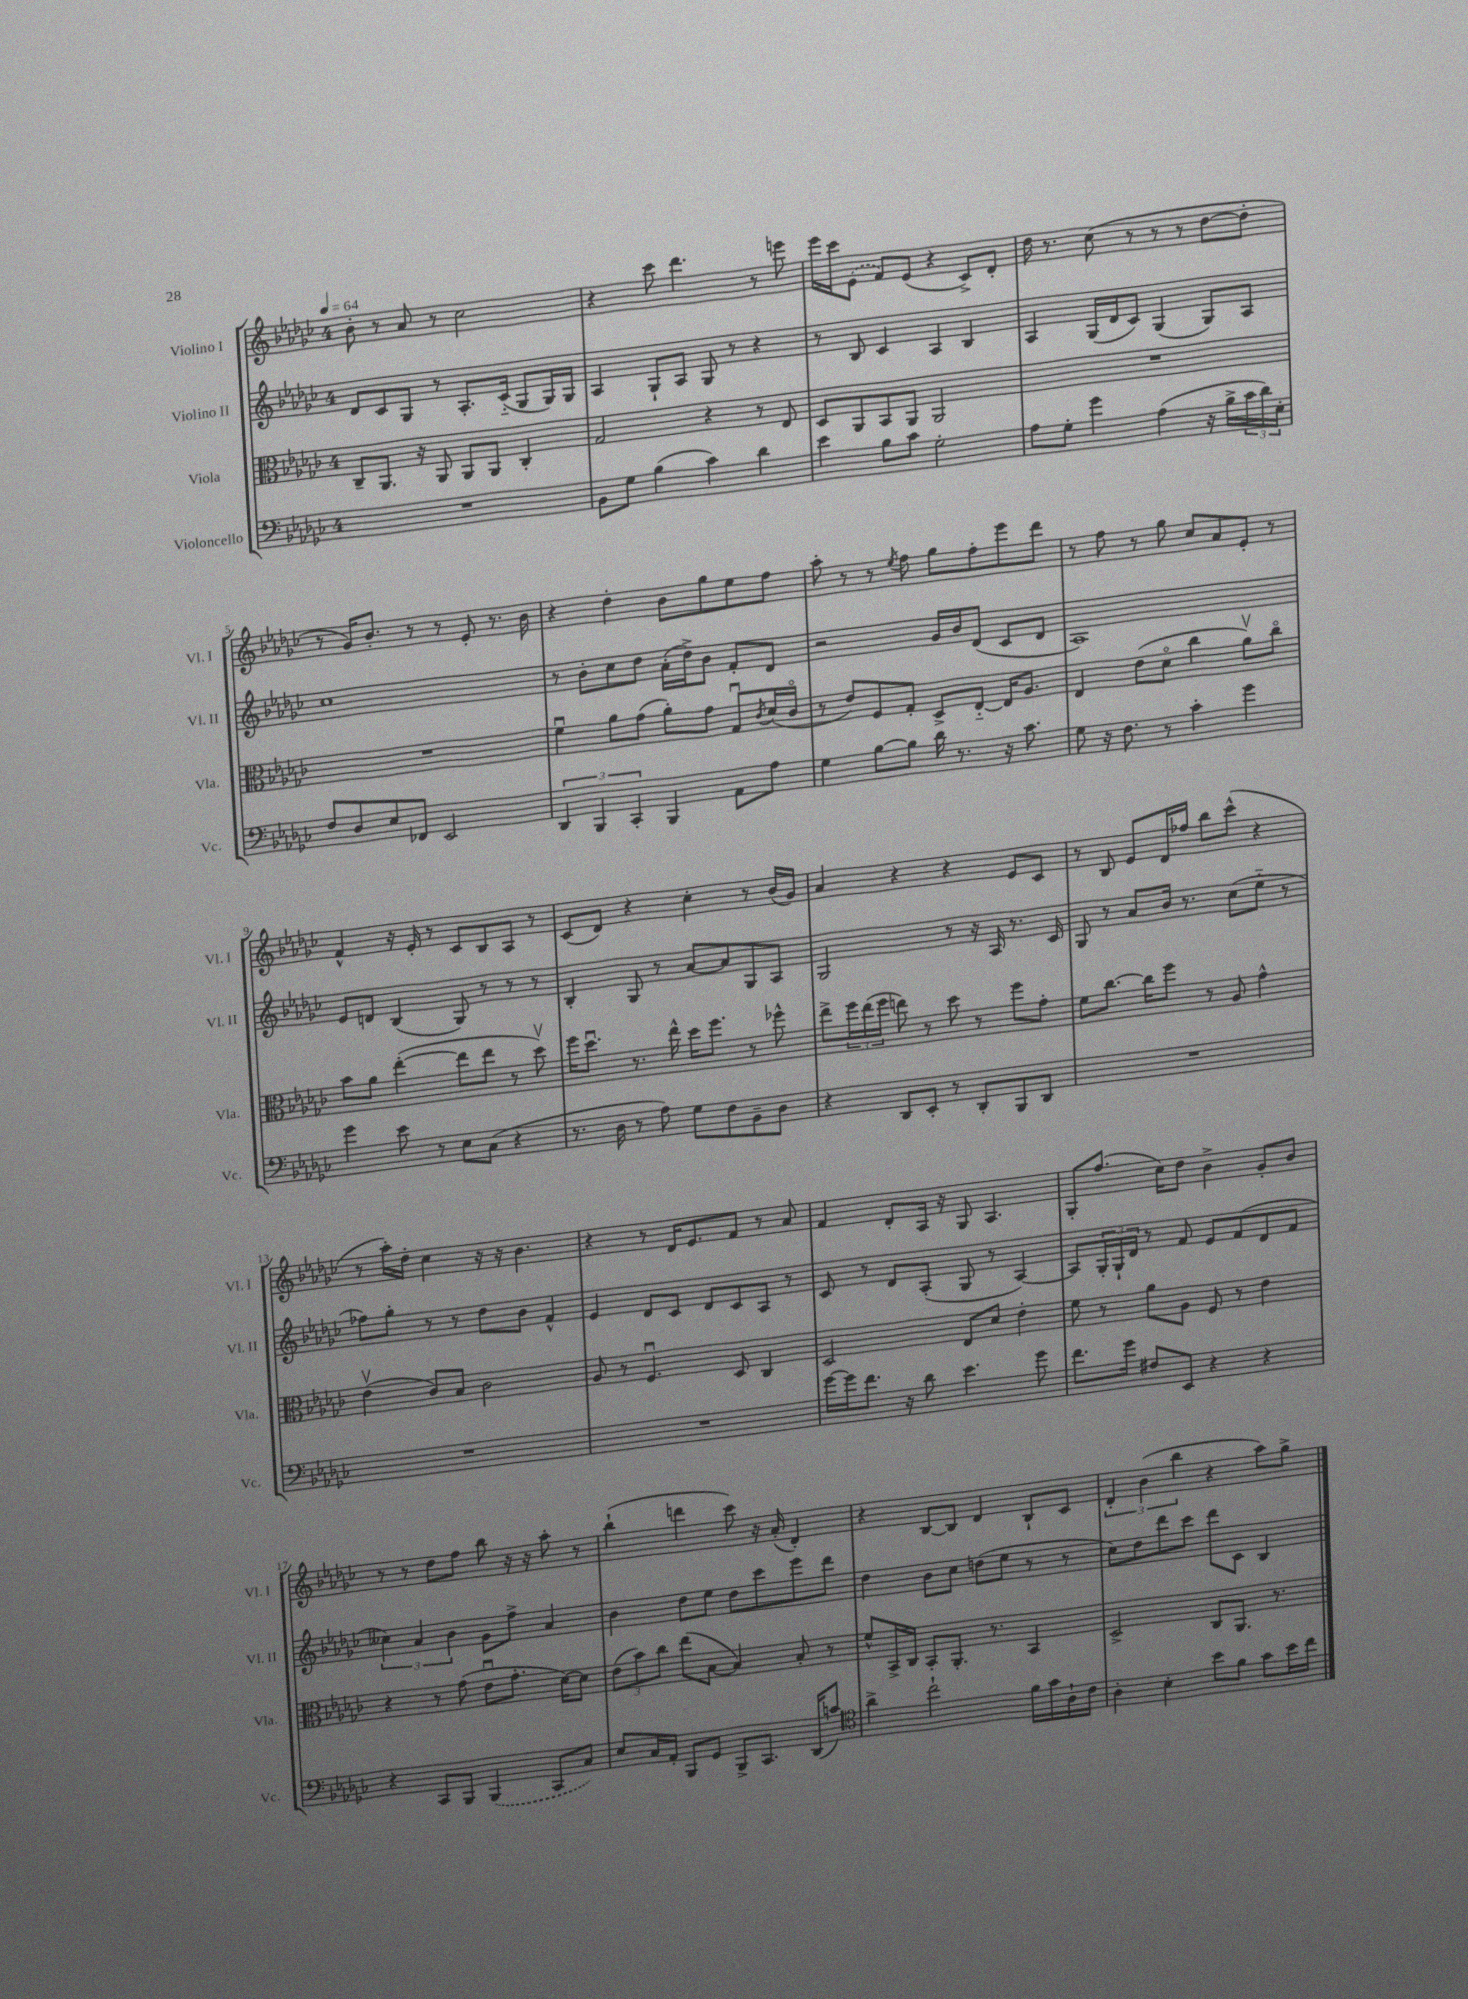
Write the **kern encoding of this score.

**kern	**kern	**kern	**kern
*staff4	*staff3	*staff2	*staff1
*clefF4	*clefC3	*clefG2	*clefG2
*k[b-e-a-d-g-c-]	*k[b-e-a-d-g-c-]	*k[b-e-a-d-g-c-]	*k[b-e-a-d-g-c-]
*M4/4	*M4/4	*M4/4	*M4/4
*MM64	*MM64	*MM64	*MM64
1r	8C-~	8d-	8b-'
.	8.AA-	8c-	8r
.	.	8G-	8a-
.	16r	.	.
.	8AA-	8r	8r
.	8AA-	8.A-'	2cc-
.	8AA-	.	.
.	.	(16c-'~	.
.	4C-'	8G-	.
.	.	16G-)	.
.	.	16G-	.
=	=	=	=
8BB-	2G-	4A-	4r
8G-	.	.	.
(4B-	.	8G-`	8ccc-
.	.	8A-	4.ddd-
4c-)	4r	8G-	.
.	.	8r	.
4d-	8r	4r	8r
.	8E-	.	8eee
=	=	=	=
4e-	8D-	8r	16eee-
.	.	.	16ccc-
.	8AA-	8B-	(8e-
8B-	8BB-	4c-	8f)
8c-	8AA-	.	(8e-
2G-'	2AA-	4A-	4r
.	.	4B-	8c-^)
.	.	.	8d-'
=	=	=	=
8A-	1r	4A-	16dd-
.	.	.	8.r
8G-'	.	.	.
4g-	.	(16G-	(8cc-
.	.	16d-	.
.	.	8c-)	8r
(4A-	.	(4G-	8r
.	.	.	8r
16r	.	8G-)	[8dd-
16B-^	.	.	.
24c-	.	8A-	8dd-']
24d-)	.	.	.
24E-'	.	.	.
=	=	=	=
8F	1r	1cc-	8r
8D-	.	.	16g-)
.	.	.	8.b-'
8E-	.	.	.
8FF-	.	.	8r
2EE-	.	.	8r
.	.	.	8e-'
.	.	.	8.r
.	.	.	16b-
=	=	=	=
6DD-	4fu	8r	4r
.	.	8b-'	.
6BBB-	.	.	.
.	8a-	8cc-	4dd-'
6CC-'	.	.	.
.	(8g-	8dd-	.
4BBB-	8a-')	(16a-'	8b-
.	.	16dd-^)	.
.	8g-	8b-	8gg-
8AA-	8G-u	8f'	8ee-
.	8qc-	.	.
8A-	(16d-	8d-	8ff
.	16c-o	.	.
=	=	=	=
4G-	8r	2r	8aa-'
.	8e-)	.	8r
[8B-	8F	.	8r
.	.	.	8qee-
8B-]	8G-'	.	8ff
16d-	8D-^	16g-	8gg-
8.r	.	16b-	.
.	[8E-'~	(8d-	8ff'
16r	16E-]	8c-	8eee-
8.c-	8.A-	.	.
.	.	8d-	8ddd-
=	=	=	=
8G-	4E-	1A-)	8r
16r	.	.	8ff
8.F	.	.	.
.	(8e-	.	8r
8r	8d-o	.	8gg-
4c-'	4cc-	.	8cc-
.	.	.	8a-
4g-	8a-v)	.	8e-'
.	8cc-o	.	8r
=	=	=	=
4g-	8b-	8e-	4f^^
.	8a-	8d	.
8e-	([4ee-'	(4B-	16r
.	.	.	16e-'
8r	.	.	8r
8E-	8ee-]	8G-)	8c-
(8C-	8ee-	8r	8B-
4r	8r	8r	8A-
.	8dd-v)	8r	8r
=	=	=	=
8.r	16ff	4B-'	(8c-
.	8.dd-u	.	.
.	.	.	8d-)
16D-	.	.	.
8r	8.r	8G-	4r
8A-)	.	8r	.
.	16ee-^^	.	.
8G-	16dd-	[8a-	4cc-'
.	8.ff	.	.
8F	.	8a-]	.
8BB-~	8r	8G-	8r
8D-	8ff-^^	8A-	(16b-
.	.	.	16g-)
=	=	=	=
4r	8ee-^	2G-	4a-
.	24ff	.	.
.	(24ee-	.	.
.	24ff	.	.
8DD-	8ee)	.	4r
8EE-'	8r	.	.
8r	8dd-	8r	4r
8DD-'	8r	16r	.
.	.	16A-	.
8BBB-	8ff	8.r	8e-
8DD-	8g-'	.	8c-
.	.	16c-	.
=	=	=	=
1r	8f	8G-	8r
.	[8.cc-	8r	8B-
.	.	8a-	8e-
.	16cc-]	.	.
.	8ff	16b-	16d-
.	.	8.r	16ff-
.	8r	.	8bb-
.	8A-	(8cc-	(8ccc-^^
.	4g-^^	8ee-'~	4r
.	.	8r	.
=	=	=	=
1r	(4e-v	8ff-)	8r
.	.	8gg-'	16aa-')
.	.	.	16dd-'
.	8c-)	8r	4cc-
.	8B-	8r	.
.	2c-	8dd-	16r
.	.	.	16r
.	.	8b-	4.b-
.	.	4f^^	.
=	=	=	=
1r	8A-	4e-	4r
.	8r	.	.
.	4.Fu	8d-	8r
.	.	8c-	16d-
.	.	.	8.e-
.	.	8d-	.
.	8D-	8c-	8f
.	4C-	8A-	8r
.	.	8r	8a-
=	=	=	=
[16g-	2D-	8c-	4f
16g-]	.	.	.
8.f	.	8r	.
.	.	8d-	8d-'
16r	.	.	.
8d-	.	(8A-'	16A-
.	.	.	16r
4.e-	8E-	8G-	8G-
.	8d-	8r	4.A-
.	4e-'	[4A-)	.
8g-	.	.	.
=	=	=	=
8.f	8f	8A-]	8G-'
.	8r	24G-'	(8.ff
.	.	24G-`	.
16g-	.	.	.
.	.	24d-	.
8F#	8a-	8r	.
.	.	.	16cc-)
8EE-	8A-	8f	8dd-
4r	8F	8e-	4b-^
.	8r	(8f	.
4r	4e-	8d-	8g-'
.	.	8f	8b-
=	=	=	=
4r	4r	6cc--)	8r
.	.	.	8r
.	.	6a-	.
8CC-	8r	.	8dd-
.	.	6b-	.
8BBB-	(8g-	.	8ff
(4BBB-	8e-u	8g-	8bb-
.	8.g-'	8ff^	16r
.	.	.	16r
8CC-	.	4a-	8aa-'
.	[16d-)	.	.
8C-)	8d-]	.	8r
=	=	=	=
8E-	(12e-	4b-	(4bb-`
.	12b-)	.	.
16C-	.	.	.
.	12cc-	.	.
16AA-'	.	.	.
8BBB-	(8ee-	8dd-	4ddd
8GG-	[8B-	8ee-	.
8BBB-^	4B-])	8dd-	8ccc-)
8.CC-	.	8ccc-	16r
.	.	.	(16a-'
.	8B-'	8eee-	4d-')
(16DD-	.	.	.
8c)	8r	8ddd-	.
=	=	=	=
*clefC4	*	*	*
4a-^	8f^^	4dd-	4r
.	16BB-^	.	.
.	16C-	.	.
2cc-`	8BB-'	8b-	[8B-
.	8.AA-'	8cc-	8B-]
.	.	(8dd	4d-
.	8.r	.	.
.	.	8ee-	.
16f	4BB-	8r	8B-`
16g-	.	.	.
16A-`	.	8r	8c-
16c-	.	.	.
=	=	=	=
4A-'	2D-^	8cc-)	6d-'
.	.	8dd-	.
.	.	.	(6b-
4B-'	.	8ddd-	.
.	.	.	6bb-
.	.	8ccc-	.
8b-	8C-	8ddd-	4r
8f	8.AA-	8c-	.
8g-	.	4B-	8aa-)
.	8.r	.	.
16b-	.	.	8gg-^
16cc-	.	.	.
==	==	==	==
*-	*-	*-	*-
